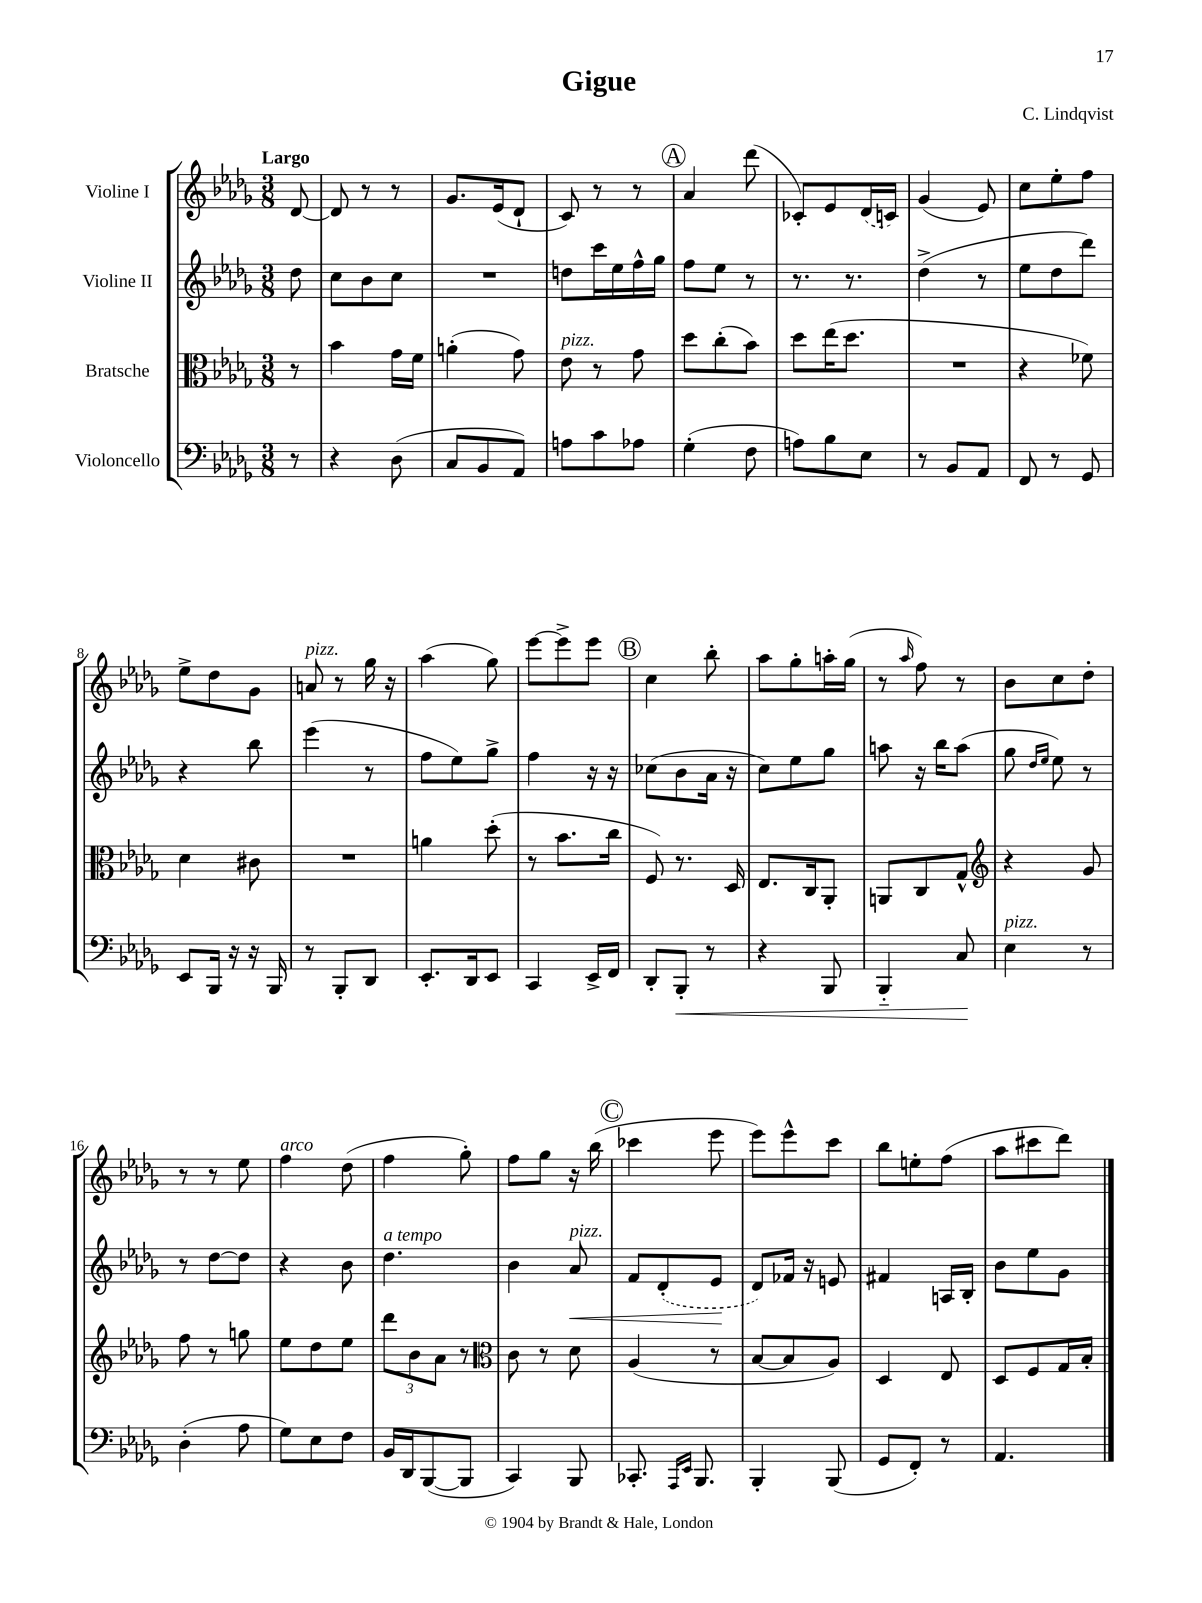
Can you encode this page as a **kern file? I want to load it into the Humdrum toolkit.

**kern	**kern	**kern	**kern
*staff4	*staff3	*staff2	*staff1
*clefF4	*clefC3	*clefG2	*clefG2
*k[b-e-a-d-g-]	*k[b-e-a-d-g-]	*k[b-e-a-d-g-]	*k[b-e-a-d-g-]
*M3/8	*M3/8	*M3/8	*M3/8
8r	8r	8dd-\	[8d-/
=	=	=	=
4r	4b-\	8cc\L	8d-/]
.	.	8b-\	8r
(8D-\	16g-\LL	8cc\J	8r
.	16f\JJ	.	.
=	=	=	=
8C/L	(4a'\	4.r	8.g-/L
8BB-/	.	.	.
.	.	.	(16e-/k
8AA-/J)	8g-\)	.	8d-`/J
=	=	=	=
8A\L	8e-\	8dd\L	8c/)
8c\	8r	16ccc\L	8r
.	.	16ee-\	.
8A-\J	8g-\	16ff^^\	8r
.	.	16gg-\JJ	.
=	=	=	=
(4G-'\	8dd-\L	8ff\L	4a-/
.	(8cc'\	8ee-\J	.
8F\	8b-\J)	8r	(8ddd-\
=	=	=	=
8A\L)	8dd-\L	8.r	8c-'/L)
8B-\	(16ee-\K	.	8e-/
.	8.dd-\J	8.r	.
8E-\J	.	.	(16d-/L
.	.	.	16c/JJ)
=	=	=	=
8r	4.r	(4dd-^\	(4g-/
8BB-/L	.	.	.
8AA-/J	.	8r	8e-/)
=	=	=	=
8FF/	4r	8ee-\L	8cc\L
8r	.	8dd-\	8ee-'\
8GG-/	8f-\)	8ddd-\J)	8ff\J
=	=	=	=
8EE-/L	4d-\	4r	8ee-^\L
16BBB-/Jk	.	.	8dd-\
16r	.	.	.
16r	8c#\	8bb-\	8g-\J
16BBB-/	.	.	.
=	=	=	=
8r	4.r	(4eee-\	8a/
8BBB-'/L	.	.	8r
8DD-/J	.	8r	16gg-\
.	.	.	16r
=	=	=	=
8.EE-'/L	4a\	8ff\L	(4aa-\
.	.	8ee-\)	.
16DD-/k	.	.	.
8EE-/J	(8dd-'\	8gg-^\J	8gg-\)
=	=	=	=
4CC/	8r	4ff\	[8eee-\L
.	8.b-\L	.	8eee-^\]
16EE-^/LL	.	16r	8eee-\J
16FF/JJ	16cc\Jk	16r	.
=	=	=	=
8DD-'/L	8F/)	(8cc-\L	4cc\
8BBB-'/J	8.r	8b-\	.
8r	.	16a-\Jk	8bb-'\
.	16D-/	16r	.
=	=	=	=
4r	8.E-/L	8cc\L)	8aa-\L
.	.	8ee-\	8gg-'\
.	16C/k	.	.
8BBB-/	8AA-'/J	8gg-\J	16aa'\L
.	.	.	(16gg-\JJ
=	=	=	=
4BBB-'~/	8AA/L	8aa\	8r
.	.	.	16qqaa-/
.	8C/	16r	8ff\)
.	.	16bb-\LK	.
8C/	8G-^^/J	(8aa\J	8r
=	=	=	=
*	*clefG2	*	*
4E-\	4r	8gg-\	8b-\L
.	.	16qqdd-/LL	.
.	.	16qqee-/JJ	.
.	.	8ee-\)	8cc\
8r	8g-/	8r	8dd-'\J
=	=	=	=
(4D-'\	8ff\	8r	8r
.	8r	[8dd-\L	8r
8A-\	8gg\	8dd-\]J	8ee-\
=	=	=	=
8G-\L)	8ee-\L	4r	4ff\
8E-\	8dd-\	.	.
8F\J	8ee-\J	8b-\	(8dd-\
=	=	=	=
16BB-/LL	12ddd-\L	4.dd-\	4ff\
16DD-/J	.	.	.
.	12b-\	.	.
([8BBB-/	.	.	.
.	12a-\J	.	.
8BBB-/]J	8r	.	8gg-'\)
=	=	=	=
*	*clefC3	*	*
4CC/)	8c\	4b-\	8ff\L
.	8r	.	8gg-\J
8BBB-/	8d-\	8a-/	16r
.	.	.	(16bb-\
=	=	=	=
8.CC-'/	(4A-/	8f/L	4ccc-\
.	.	(8d-'/	.
16qqAAA-/LL	.	.	.
16qqEE-/JJ	.	.	.
8.BBB-/	.	.	.
.	8r	8e-/J	8eee-\
=	=	=	=
4BBB-'/	[8B-/L	8d-/L)	8eee-\L)
.	8B-/]	16f-/Jk	8eee-^^\
.	.	16r	.
(8BBB-/	8A-/J)	8e/	8ccc\J
=	=	=	=
8GG-/L	4D-/	4f#/	8bb-\L
8FF'/J)	.	.	8ee'\
8r	8E-/	16A/LL	(8ff\J
.	.	16B-'/JJ	.
=	=	=	=
4.AA-/	8D-/L	8b-\L	8aa-\L
.	8F/	8ee-\	8ccc#\
.	16G-/L	8g-\J	8ddd-\J)
.	16B-'/JJ	.	.
==	==	==	==
*-	*-	*-	*-
